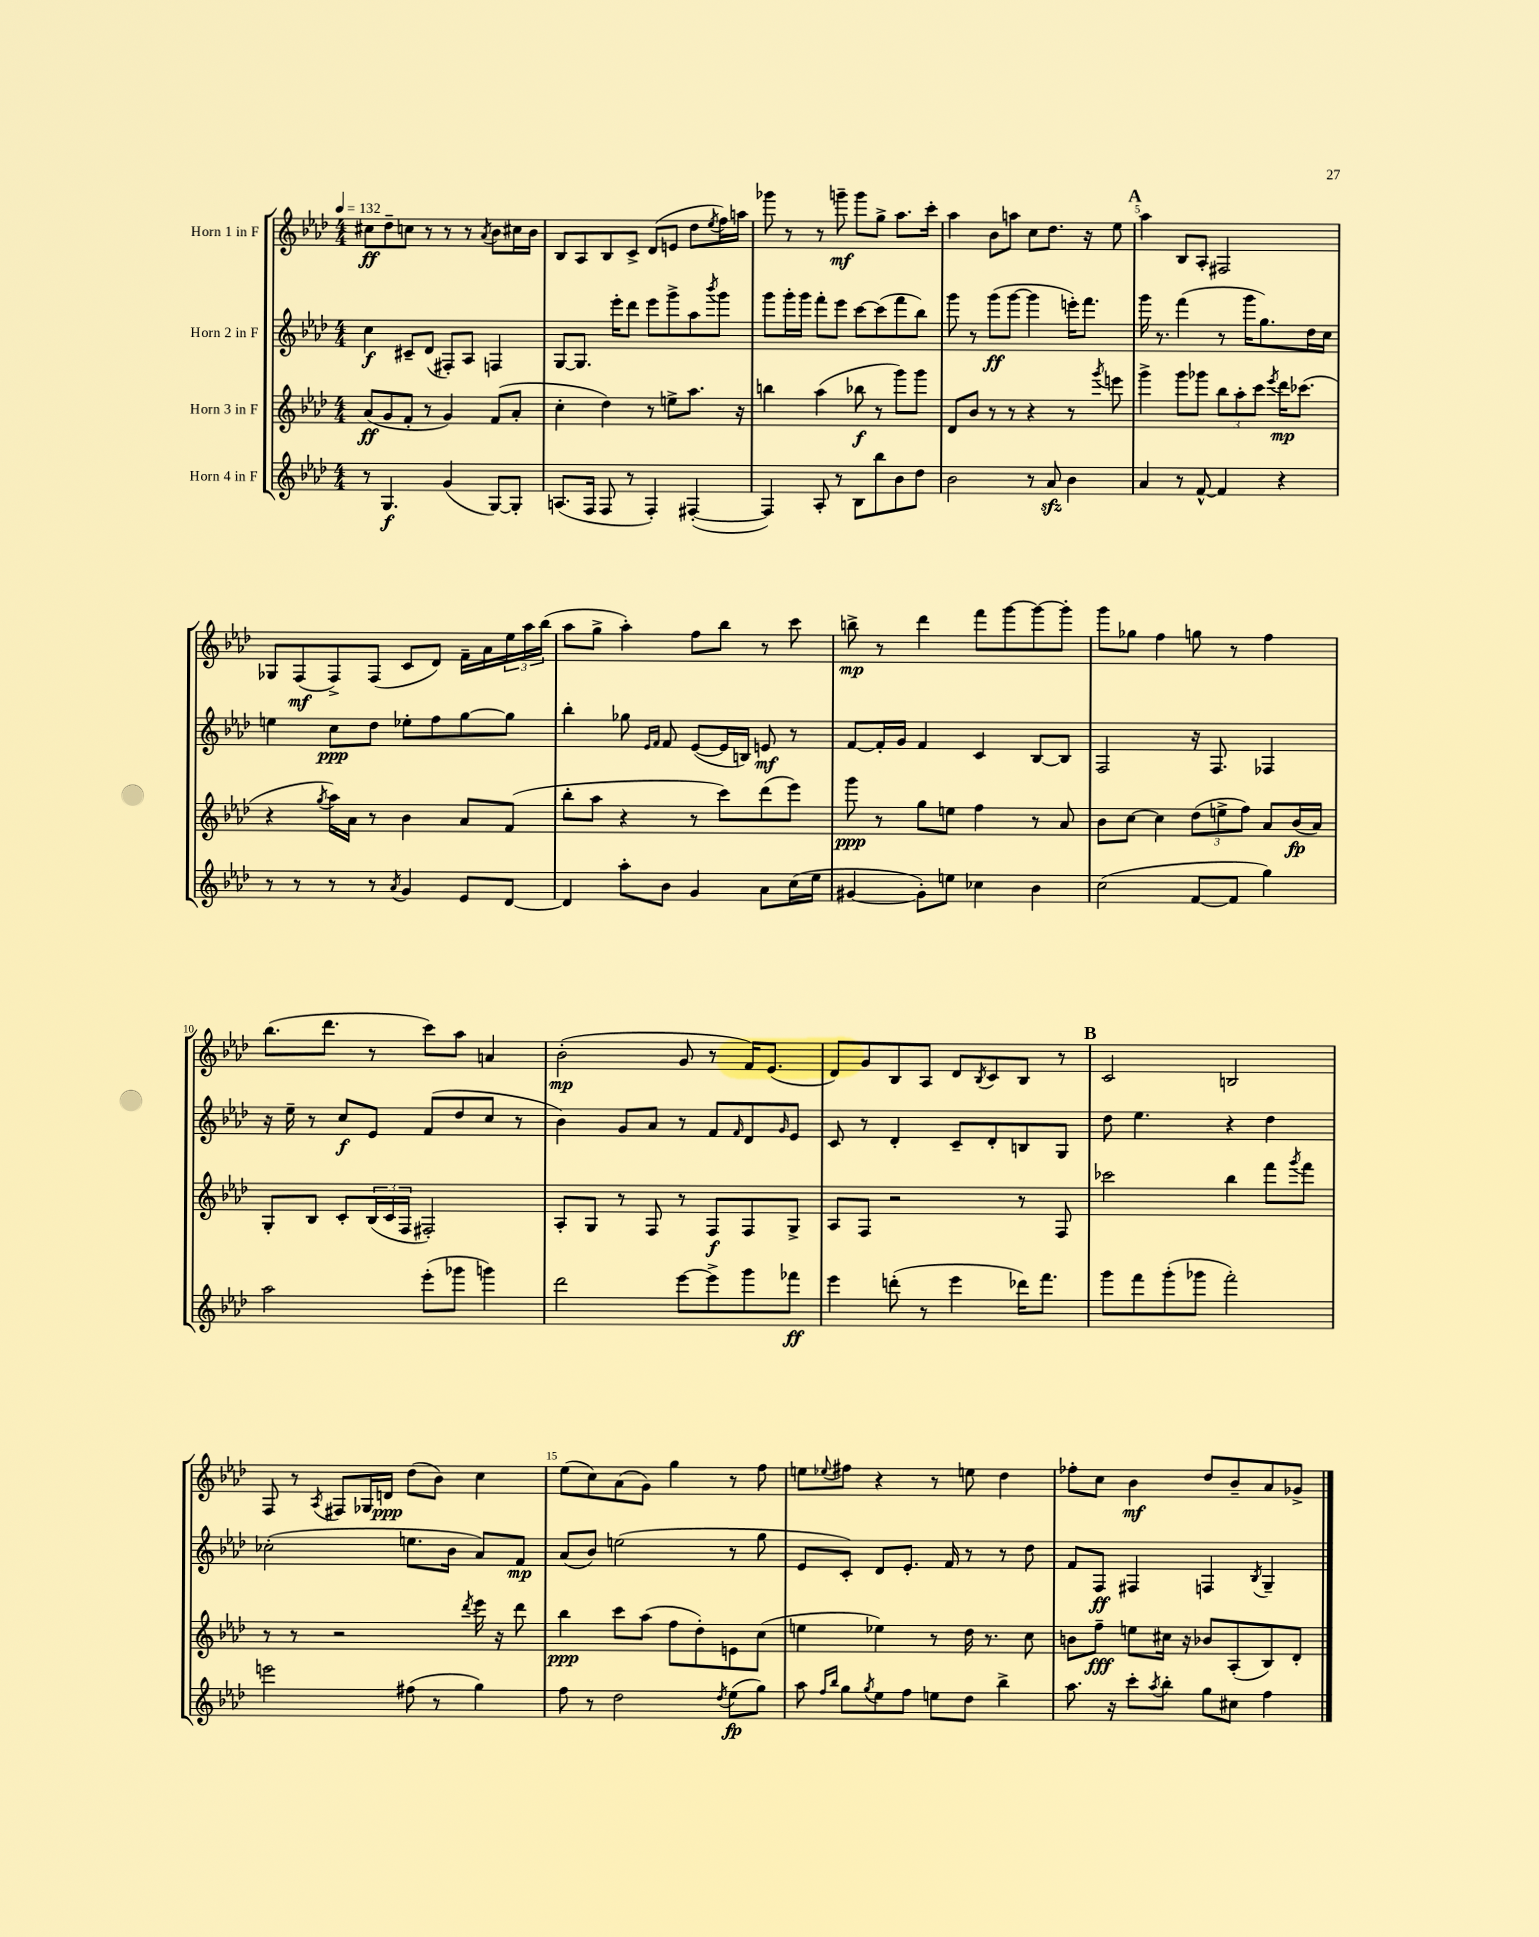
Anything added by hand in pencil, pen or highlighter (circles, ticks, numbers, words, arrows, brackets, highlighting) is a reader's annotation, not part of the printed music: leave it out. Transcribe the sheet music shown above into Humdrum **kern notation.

**kern	**kern	**kern	**kern
*staff4	*staff3	*staff2	*staff1
*clefG2	*clefG2	*clefG2	*clefG2
*k[b-e-a-d-]	*k[b-e-a-d-]	*k[b-e-a-d-]	*k[b-e-a-d-]
*M4/4	*M4/4	*M4/4	*M4/4
*MM132	*MM132	*MM132	*MM132
8r	(8a-	4cc	8cc#
4.G	8g	.	8dd-~
.	8f'	8c#~	8cc
.	8r	(8d-	8r
(4g	4g)	8F#')	8r
.	.	8A-	8r
.	.	.	8qa-
[8G)	(8f	4F	8b-
8G']	8a-'	.	16cc#
.	.	.	16b-
=	=	=	=
(8.A	4cc'	[8G	8B-
.	.	8.G]	8A-
16F	.	.	.
8F	4dd-)	.	8B-
.	.	16eee-'	.
8r	.	8ddd-	8c^
4F')	8r	8eee-	(8d-
.	8ee^	8ggg^	8e
([4F#'	8.aa-	8aa-	8dd-
.	.	8qbbb-	8qee-
.	.	8ggg	16ff)
.	16r	.	16aa
=	=	=	=
4F#])	4bb	8ggg	8ggg-
.	.	16ggg'	8r
.	.	16ggg	.
8A-'	(4aa-	8fff'	8r
8r	.	8eee-	8ggg~
8B-	8bb-	[8ccc	8ggg
8bb-	8r	(8ccc]	8gg^
8b-	8ggg)	8fff	8.aa-
8dd-	8ggg	8bb-)	.
.	.	.	16ccc'
=	=	=	=
2b-	8d-	8ggg	4aa-
.	8b-	8r	.
.	8r	(8ggg	8b-
.	8r	[8ggg	8aa
8r	4r	4ggg]	8cc
8a-	.	.	8.dd-
4b-	8r	16eee')	.
.	.	8.fff	16r
.	8qggg	.	.
.	8eee	.	8ee-
=	=	=	=
4a-	4ggg^	16ggg	4aa-
.	.	8.r	.
8r	8ggg	(4fff	8B-
[8f^^	8ggg-	.	8A-'
4f]	12bb-	8r	2F#
.	12aa-'	.	.
.	.	16ggg	.
.	12ccc	.	.
.	.	8.gg)	.
.	8qeee-	.	.
4r	16ddd-	.	.
.	(8.ccc-	.	.
.	.	16dd-	.
.	.	16cc	.
=	=	=	=
8r	4r	4ee	8G-
8r	.	.	(8F
.	8qgg	.	.
8r	16aa-)	8cc	8F^)
.	16a-	.	.
8r	8r	8dd-	(8F
8qa-	.	.	.
4g	4b-	8ee-'	8c
.	.	8ff	8d-)
8e-	8a-	[8gg	16f~
.	.	.	16a-
[8d-	(8f	8gg]	24ee-
.	.	.	24aa-
.	.	.	(24bb-
=	=	=	=
4d-]	8bb-'	4bb-'	8aa-
.	8aa-	.	8gg^
8aa-'	4r	8gg-	4aa-')
.	.	16qqe-	.
.	.	16qqf	.
8b-	.	8f	.
4g	8r	([8e-	8ff
.	8ccc)	16e-]	8bb-
.	.	16B)	.
8a-	(8ddd-	8e	8r
(16cc	8eee-)	8r	8ccc
16ee-	.	.	.
=	=	=	=
[4g#	8ggg	[8f	8bb^
.	8r	16f']	8r
.	.	16g	.
8g#'])	8gg	4f	4ddd-
8ee	8ee	.	.
4cc-	4ff	4c	8fff
.	.	.	[8ggg
4b-	8r	[8B-	8ggg_
.	8a-	8B-]	8ggg']
=	=	=	=
(2cc	8b-	2F	8ggg
.	[8cc	.	8gg-
.	4cc]	.	4ff
[8f	(12dd-	16r	8gg
.	.	8.F	.
.	12ee^	.	.
8f]	.	.	8r
.	12ff)	.	.
4gg)	8a-	4F-	4ff
.	(16b-	.	.
.	16a-)	.	.
=	=	=	=
2aa-	8G'	16r	(8.bb-
.	.	16ee-~	.
.	8B-	8r	.
.	.	.	8.ddd-
.	8c'	8cc	.
.	(24B-	8e-	8r
.	24c	.	.
.	24F	.	.
(8eee-'	2F#')	(8f	8ccc)
8ggg-	.	8dd-	8aa-
4ggg)	.	8cc	4a
.	.	8r	.
=	=	=	=
2ddd-	8A-'	4b-)	(2b-'
.	8G	.	.
.	8r	8g	.
.	8F	8a-	.
[8eee-	8r	8r	8g
8eee-^]	8F	8f	8r
.	.	16qqf	.
8ggg	8F	8d-	16f)
.	.	.	(8.e-
.	.	16qqg	.
8fff-	8G^	8e-	.
=	=	=	=
4eee-	8A-	8c	8d-)
.	8F	8r	8g
(8ddd'	2r	4d-'	8B-
8r	.	.	8A-
4eee-	.	8c~	8d-
.	.	.	8qB-
.	.	8d-'	8c
16ddd-)	8r	8B	8B-
8.fff	.	.	.
.	8F	8G	8r
=	=	=	=
8ggg	2ccc-	8dd-	2c
8fff	.	4.ee-	.
(8ggg'	.	.	.
8ggg-	.	.	.
2fff')	4bb-	4r	2B
.	8fff	4dd-	.
.	8qggg	.	.
.	8fff	.	.
=	=	=	=
2eee	8r	(2cc-'	8F
.	8r	.	8r
.	.	.	8qA-
.	2r	.	8F#
.	.	.	16G-
.	.	.	16d
(8ff#	.	8.ee	(8dd-
8r	.	.	8b-)
.	.	16b-	.
.	8qddd-	.	.
4gg)	16eee-	8a-)	4cc
.	16r	.	.
.	8ddd-	8f	.
=	=	=	=
8ff	4bb-	(8a-	(8ee-
8r	.	8b-)	8cc)
2dd-	8ccc	(2ee	(8a-
.	(8aa-	.	8g)
.	8ff	.	4gg
.	8dd-')	.	.
8qdd-	.	.	.
(8ee-	8e	8r	8r
8gg)	(8cc	8gg	8ff
=	=	=	=
8aa-	4ee	8e-	8ee
16qqff	.	.	.
16qqbb-	.	.	8qqee-
8gg	.	8c')	8ff#
8qgg	.	.	.
8ee-	4ee-)	8d-	4r
8ff	.	8.e-'	.
8ee	8r	.	8r
.	.	16f	.
8dd-	16dd-	8r	8ee
.	8.r	.	.
4bb-^	.	8r	4dd-
.	8cc	8dd-	.
=	=	=	=
8.aa-	8b	8f	8ff-'
.	8ff~	8F	8cc
16r	.	.	.
8ccc'	8ee	4F#	4b-
8qaa-	.	.	.
8bb-'	16cc#	.	.
.	16r	.	.
8gg	8b-	4F	8dd-
8cc#	(8A-'	.	8b-~
.	.	8qB-	.
4ff	8B-)	4G~	8a-
.	8d-'	.	8g-^
==	==	==	==
*-	*-	*-	*-
